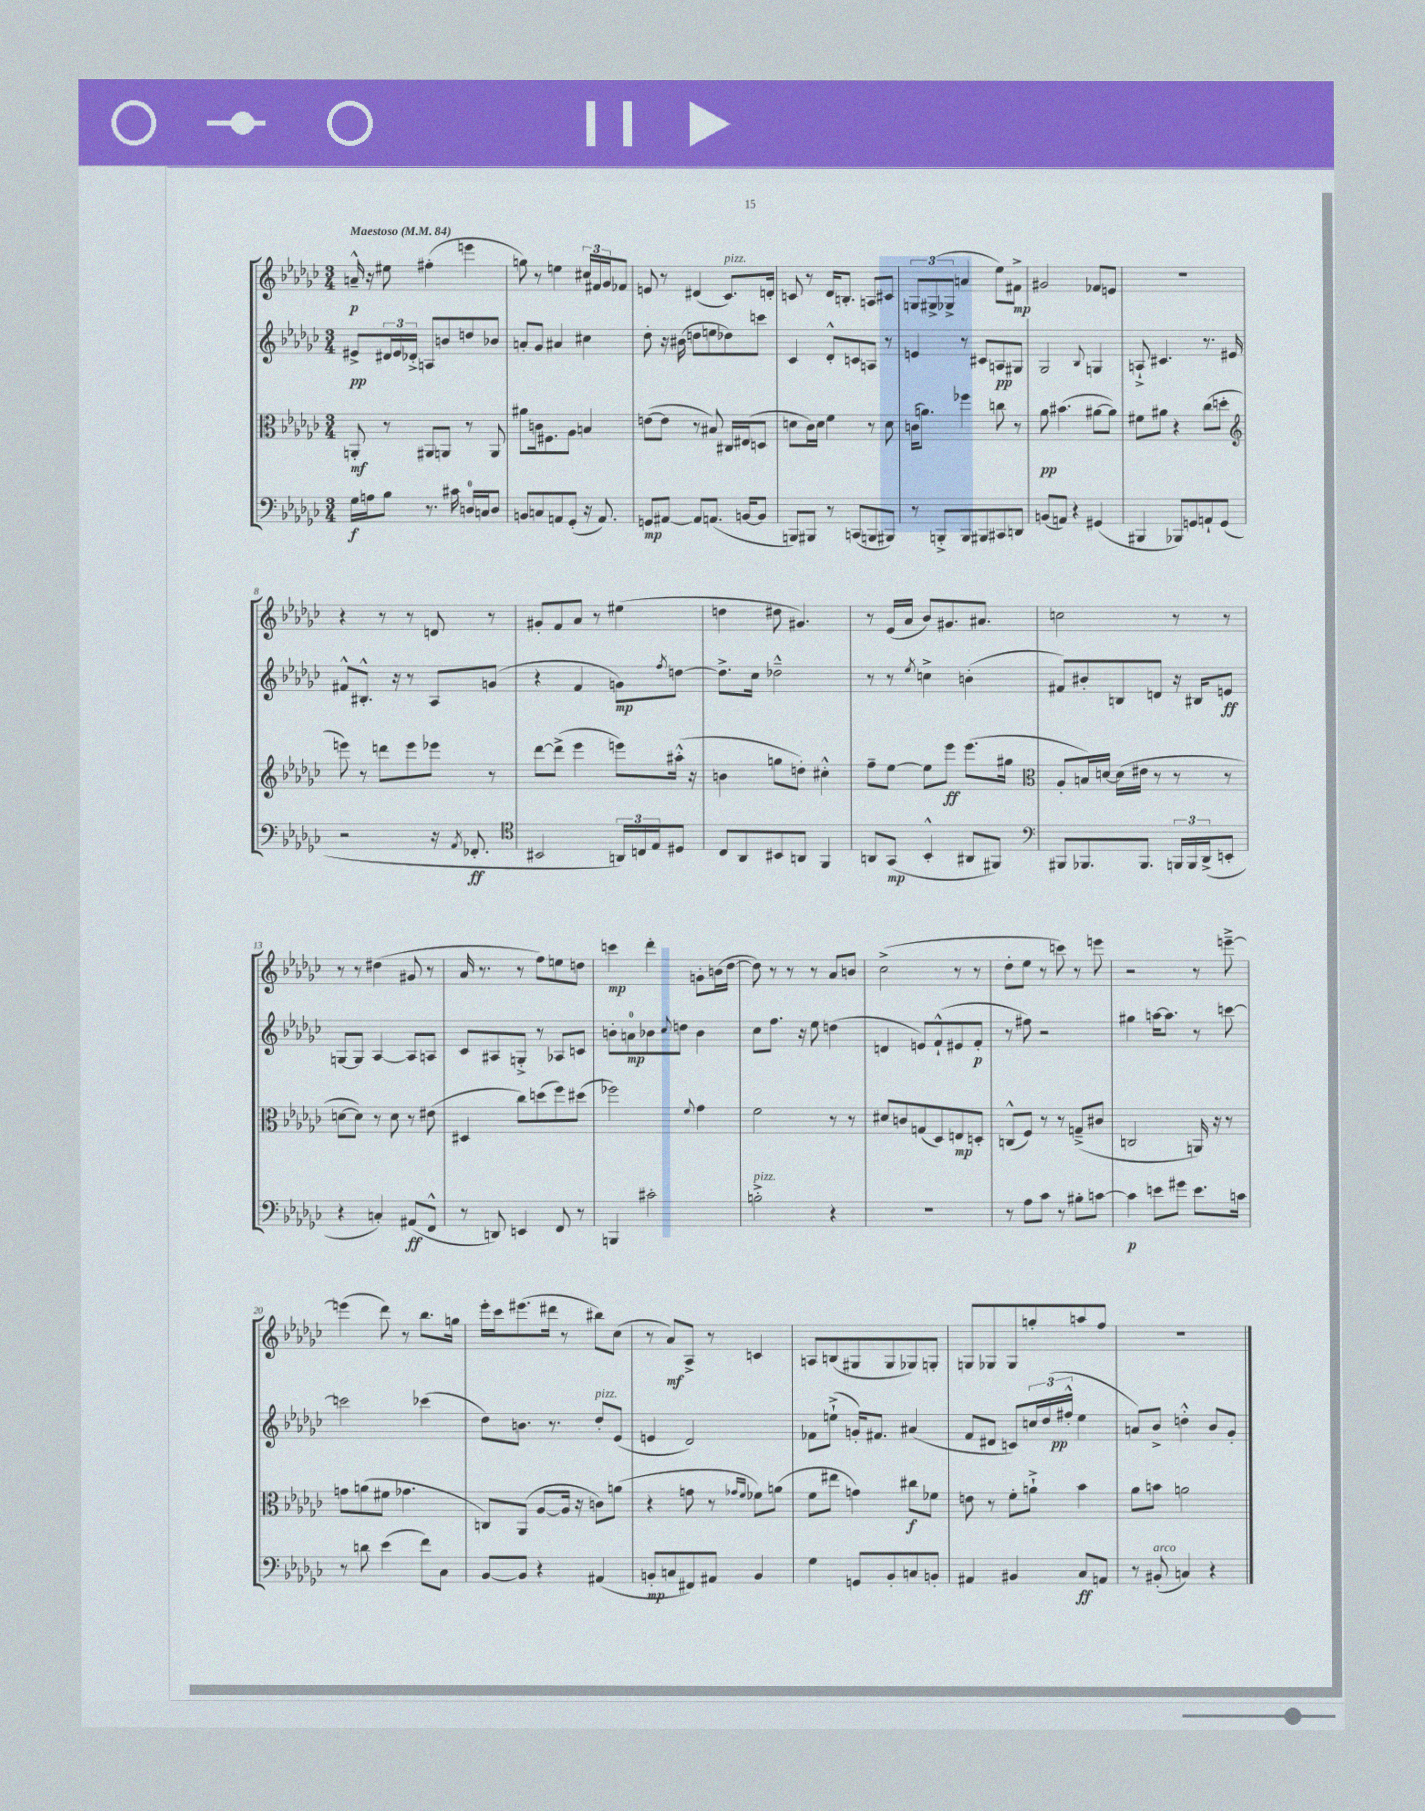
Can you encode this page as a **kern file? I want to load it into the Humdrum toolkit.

**kern	**dynam	**kern	**dynam	**kern	**dynam	**kern	**dynam
*part4	*part4	*part3	*part3	*part2	*part2	*part1	*part1
*staff4	*staff4	*staff3	*staff3	*staff2	*staff2	*staff1	*staff1
*clefF4	*	*clefC3	*	*clefG2	*	*clefG2	*
*k[b-e-a-d-g-c-]	*	*k[b-e-a-d-g-c-]	*	*k[b-e-a-d-g-c-]	*	*k[b-e-a-d-g-c-]	*
*M3/4	*	*M3/4	*	*M3/4	*	*M3/4	*
*MM84	*	*MM84	*	*MM84	*	*MM84	*
=1	=1	=1	=1	=1	=1	=1	=1
!	!	!	!	!	!	!LO:TX:a:B:t=Maestoso	!
16G-\LL	f	8AAn'/	mf	8e#X^/L	pp	16an~^^/	p
16An\J	.	.	.	.	.	16r	.
8B-\J	.	8r	.	24d#X/L	.	8ee#X\	.
.	.	.	.	24e#/	.	.	.
.	.	.	.	24d-X'^/JJ	.	.	.
8.r	.	8AA#X/L	.	8An/L	.	(4ff#X'\	.
.	.	8AAn/J	.	8bn/	.	.	.
16c#X\	.	.	.	.	.	.	.
16Dn/LL	.	8r	.	8ddn/	.	4eeen\	.
16Cn/J	.	.	.	.	.	.	.
8D/J	.	8AA/	.	8b-X/J	.	.	.
=2	=2	=2	=2	=2	=2	=2	=2
8BBn/L	.	8a#X\L	.	8an'/L	.	8ggn\)	.
8Cn/	.	16cn\k	.	8g-/J	.	8r	.
.	.	8.F#X\	.	.	.	.	.
8AAn/	.	.	.	4a#X/	.	4een\	.
(8GG-'/J	.	8A-\J	.	.	.	.	.
16r	.	4Bn/	.	4cc#X\	.	24cc#X/LL	.
.	.	.	.	.	.	24f#X/	.
8.AA/)	.	.	.	.	.	.	.
.	.	.	.	.	.	24g-/J	.
.	.	.	.	.	.	8f-X/J	.
=3	=3	=3	=3	=3	=3	=3	=3
8GGn/L	mp	([8en\L	.	8dd-'\	.	8en/	.
[8AA#X/J	.	8e\J]	.	16r	.	8r	.
.	.	.	.	(16b#X\	.	.	.
8AA#/L]	.	8r	.	8ddn\L	.	(4d#X/	.
(8.AAn/J	.	8B#X/)	.	8een\	.	.	.
!	!	!	!	!	!	!LO:TX:a:i:t=pizz.	!
.	.	16C#X/LL	.	8dd-X\)	.	8.c-/L)	.
[16BBn/KL	.	(16E#X/J	.	.	.	.	.
8BB/J]	.	8Dn/J	.	8cccn\J	.	.	.
.	.	.	.	.	.	16dn'/Jk	.
=4	=4	=4	=4	=4	=4	=4	=4
8BBBn/L)	.	8dn\L	.	4c-/	.	8cn/	.
8BBB#X/J	.	16c-\L)	.	.	.	8r	.
.	.	16d\JJ	.	.	.	.	.
8r	.	4f\	.	8d-'^^/L	.	16d-/KL	.
.	.	.	.	.	.	8.Bn'/J	.
(8CCn/L	.	.	.	8cn/	.	.	.
8BBBn/	.	8r	.	8An/J	.	8An/L	.
8BBB#X/J)	.	8d\	.	8r	.	8c#X/J	.
=5	=5	=5	=5	=5	=5	=5	=5
8r	.	(16cn\KL	.	4en/	.	12Gn/L	.
.	.	8.an\J)	.	.	.	.	.
.	.	.	.	.	.	(12G#X^/	.
8BBBn'^/L	.	.	.	.	.	.	.
.	.	.	.	.	.	12G-X^/J	.
8BBB/	.	4ff-X\	.	8r	.	4an/	.
8BBB#X/	.	.	.	8c#X/L	.	.	.
8CC#X/	.	8ccn\	.	8An/	pp	8ee-\L)	.
8DDn/J	.	8r	.	8G#X/J	.	8f#X^\J	mp
=6	=6	=6	=6	=6	=6	=6	=6
(8BBn/L	.	8a-\	pp	2G-/	.	2g#X/	.
8AAn/J)	.	(4.b#X\	.	.	.	.	.
4r	.	.	.	.	.	.	.
.	.	.	.	8qqB-/	.	.	.
(4GG#X/	.	[8a#X\L	.	4Gn/	.	8f-X/L	.
.	.	8a#\J])	.	.	.	8en/J	.
=7	=7	=7	=7	=7	=7	=7	=7
4BBB#X/	.	8f#X\L	.	8An`^/	.	2.r	.
.	.	8a#X\J	.	4.c#X/	.	.	.
8BBB-X/L)	.	4r	.	.	.	.	.
8GGn/	.	.	.	.	.	.	.
8AAn`/	.	(8cc-\L	.	8.r	.	.	.
(8GG/J	.	8ddn'\J	.	.	.	.	.
.	.	.	.	16e#X/	.	.	.
!!LO:LB:g=z
=8	=8	=8	=8	=8	=8	=8	=8
*	*	*clefG2	*	*	*	*	*
2r	.	8eeen\)	.	8f#X^^/L	.	4r	.
.	.	8r	.	8.B#X'^^/J	.	.	.
.	.	8dddn\L	.	.	.	8r	.
.	.	.	.	16r	.	.	.
.	.	8eee\	.	8r	.	8r	.
16r	.	8eee-X\J	.	8A-/L	.	8dn/	.
8qAA-/	.	.	.	.	.	.	.
8.FF-X'/	ff	.	.	.	.	.	.
.	.	8r	.	(8gn/J	.	8r	.
=9	=9	=9	=9	=9	=9	=9	=9
*clefC4	*	*	*	*	*	*	*
2BB#X/	.	[8ddd-\L	.	4r	.	8g#X'/L	.
.	.	(8ddd-^\J]	.	.	.	8f/	.
.	.	4eee-\	.	4f/	.	8a-/J	.
.	.	.	.	.	.	8r	.
24AAn/LL)	.	8eeen\L)	.	8gn\L)	mp	(4ee#X\	.
24Cn/	.	.	.	.	.	.	.
24E-/J	.	.	.	.	.	.	.
.	.	.	.	8qff/	.	.	.
8D#X/J	.	(16aa#X'^^\Jk	.	[8ddn\J	.	.	.
.	.	16r	.	.	.	.	.
=10	=10	=10	=10	=10	=10	=10	=10
8C-/L	.	4bn\	.	8.dd^\L]	.	4ddn\	.
8AA-/	.	.	.	.	.	.	.
.	.	.	.	16cc-\Jk	.	.	.
8BB#X/	.	8ggn\L	.	2dd-X~^^\	.	8dd#X\	.
8AAn/J	.	8ddn'\J)	.	.	.	4.g#X/)	.
4FF/	.	4cc#X'^^\	.	.	.	.	.
=11	=11	=11	=11	=11	=11	=11	=11
8AAn/L	.	8ff~\L	.	8r	.	8r	.
(8GG-/J	mp	[8ee-\J	.	8r	.	(16e-/LL	.
.	.	.	.	.	.	16a-/JJ	.
.	.	.	.	8qee-/	.	.	.
4BB-'^^/	.	8ee-\L]	.	4ccn^\	.	8b-/L)	.
.	.	8eee-\J	ff	.	.	8.g#X/	.
8AA#X/L	.	(8.eee-\L	.	(4bn'\	.	.	.
.	.	.	.	.	.	8.a#X/J	.
8FF#X/J)	.	.	.	.	.	.	.
.	.	16gg#X\Jk	.	.	.	.	.
=12	=12	=12	=12	=12	=12	=12	=12
*clefF4	*	*clefC3	*	*	*	*	*
8BBB#X/L	.	8A-'/L	.	8f#X/L)	.	2ccn\	.
8.BBB-X/	.	16Bn/L)	.	8b#X'/	.	.	.
.	.	[16dn/JJ	.	.	.	.	.
.	.	(16d\LL]	.	8Bn/	.	.	.
8.BBB-/J	.	16e#X\JJ	.	.	.	.	.
.	.	8r	.	8dn/J	.	.	.
24BBBn/LL	.	8r	.	16r	.	8r	.
24BBB/	.	.	.	.	.	.	.
.	.	.	.	16B#X/KL	.	.	.
(24DD-^/J	.	.	.	.	.	.	.
8EEn'/J	.	8r	.	8en/J	ff	8r	.
!!LO:LB:g=z
=13	=13	=13	=13	=13	=13	=13	=13
4r	.	[8dn\L	.	[8Gn/L	.	8r	.
.	.	8d\J])	.	8G/J]	.	8r	.
4Cn'/)	.	8r	.	[4A-/	.	(4dd#X\	.
.	.	8d\	.	.	.	.	.
(8AA#X/L	ff	8r	.	8A-/L]	.	8g#X/	.
8FF^^/J	.	(8e#X\	.	8An/J	.	8r	.
=14	=14	=14	=14	=14	=14	=14	=14
8r	.	4D#X/	.	8c-/L	.	16a-/	.
.	.	.	.	.	.	8.r	.
8DDn/)	.	.	.	8A#X/	.	.	.
4EEn/	.	8cc-\L)	.	8Gn'^/J	.	8r	.
.	.	(8ddn\	.	8r	.	8ff\L)	.
8FF/	.	8ff\)	.	8A-X/L	.	8een\	.
8r	.	(8dd#X\J	.	8cn/J	.	8ddn\J	.
=15	=15	=15	=15	=15	=15	=15	=15
4BBBn/	.	2ff-X\)	.	8bn'\L	.	4cccn\	mp
.	.	.	.	8an\	mp	.	.
2c#X'\	.	.	.	8b-X\	.	4ddd-'\	.
.	.	.	.	8qqcc-/	.	.	.
.	.	.	.	8ddn\J	.	.	.
.	.	8qqf/	.	.	.	.	.
.	.	4g-\	.	4b-\	.	8gn'\L	.
.	.	.	.	.	.	(16bn\L	.
.	.	.	.	.	.	[16dd-\JJ	.
=16	=16	=16	=16	=16	=16	=16	=16
!LO:TX:a:i:t=pizz.	!	!	!	!	!	!	!
2Bn'^\	.	2f\	.	8cc-\L	.	8dd-\])	.
.	.	.	.	8.ff\J	.	8r	.
.	.	.	.	.	.	8r	.
.	.	.	.	16r	.	.	.
.	.	.	.	8ee-\	.	8r	.
4r	.	8r	.	(4ddn\	.	8a-/L	.
.	.	8r	.	.	.	8bn/J	.
=17	=17	=17	=17	=17	=17	=17	=17
2.r	.	8d#X/L	.	4dn/	.	(2cc-^\	.
.	.	8cn/	.	.	.	.	.
.	.	(8Gn/	.	8en/L)	.	.	.
.	.	8D-/)	.	(8f`^^/	.	.	.
.	.	8En/	mp	8e#X/	.	8r	.
.	.	8Dn'/J	.	8f'/J	p	8r	.
=18	=18	=18	=18	=18	=18	=18	=18
8r	.	(8Cn^^/L	.	8r	.	8dd-'\L	.
8A-\L	.	8F/J)	.	8ff#X\)	.	8ee-\J	.
8c-\J	.	8r	.	2r	.	8r	.
8r	.	8r	.	.	.	8cccn\)	.
8B#X'\L	.	(8Gn~^/L	.	.	.	8r	.
[8cn\J	.	8c#X/J	.	.	.	8eeen\	.
=19	=19	=19	=19	=19	=19	=19	=19
4c\]	p	2Cn/	.	4gg#X\	.	2r	.
8en\L	.	.	.	[16aan\KL	.	.	.
.	.	.	.	8.aa\J]	.	.	.
8g#X\J	.	.	.	.	.	.	.
8.e\L	.	16AAn/)	.	8r	.	8r	.
.	.	16r	.	.	.	.	.
.	.	8r	.	[8cccn\	.	[8eeen~^\	.
16cn\Jk	.	.	.	.	.	.	.
!!LO:LB:g=z
=20	=20	=20	=20	=20	=20	=20	=20
8r	.	8gn\L	.	2cccn\]	.	(4eeen\]	.
8dn\	.	(8an\	.	.	.	.	.
(4e-\	.	8f#X\J	.	.	.	8ddd-\)	.
.	.	4.g-X\	.	.	.	8r	.
8f\L)	.	.	.	(4ccc-X\	.	8.bb-\L	.
8C-\J	.	.	.	.	.	.	.
.	.	.	.	.	.	16ggn\Jk	.
=21	=21	=21	=21	=21	=21	=21	=21
[8BB-/L	.	8Cn/L)	.	8dd-\L)	.	16eee-'\LL	.
.	.	.	.	.	.	16ccc-\J	.
8BB-/J]	.	(8AA-/J	.	8.bn\J	.	(8.eee#X\	.
4r	.	[8A-/L	.	.	.	.	.
.	.	.	.	8.r	.	16ddd#X\Jk	.
.	.	16A-/Jk]	.	.	.	8r	.
.	.	16r	.	.	.	.	.
!	!	!	!	!LO:TX:a:i:t=pizz.	!	!	!
(4AA#X/	.	8cn\L)	.	8dd-'/L	.	8bb#X\L)	.
.	.	(8an\J	.	(8e-/J	.	(8cc-\J	.
=22	=22	=22	=22	=22	=22	=22	=22
8BBn'/L	mp	4r	.	4en/	.	8r	.
8Cn/	.	.	.	.	.	8a-/L)	mf
8FF#X/)	.	8gn\	.	2d-/)	.	8A-^/J	.
8AA#X/J	.	8r	.	.	.	8r	.
.	.	16qqg-X/LL	.	.	.	.	.
.	.	16qqf/JJ	.	.	.	.	.
4BB/	.	8f-X\L)	.	.	.	4cn/	.
.	.	(8an\J	.	.	.	.	.
=23	=23	=23	=23	=23	=23	=23	=23
4G-\	.	8f\L	.	8f-X\L	.	8An/L	.
.	.	8ee#X\J	.	(8een`^\J	.	(8Bn/	.
8GGn/L	.	4gn\)	.	16gn'/KL)	.	8G#X/	.
.	.	.	.	8.f#X/J	.	.	.
8BB-'/	.	.	.	.	.	8G#/	.
8Cn/	.	8cc#X\L	f	(4a#X/	.	8G-X/)	.
8BBn'/J	.	8f-X\J	.	.	.	8Gn'/J	.
=24	=24	=24	=24	=24	=24	=24	=24
4AA#X/	.	8en\	.	8f/L	.	8Gn/L	.
.	.	8r	.	8d#X/J	.	8G-X/	.
4BB#X/	.	8f'\L	.	8cn/L)	.	8G-/	.
.	.	8an`^\J	.	24ccn/L	.	8ggn'/	.
.	.	.	.	(24dd-/	.	.	.
.	.	.	.	24ff#X'^^/JJ	pp	.	.
8C-/L	ff	4b-\	.	4ee-\	.	8aan/	.
8AAn/J	.	.	.	.	.	8ff/J	.
=25	=25	=25	=25	=25	=25	=25	=25
8r	.	8a-\L	.	8an/L)	.	2.r	.
!LO:TX:a:i:t=arco	!	!	!	!	!	!	!
(8BB#X'/	.	8bn\J	.	8b-^/J	.	.	.
4Cn/)	.	2an\	.	4ddn'^^\	.	.	.
4r	.	.	.	8b-/L	.	.	.
.	.	.	.	8g-'/J	.	.	.
==	==	==	==	==	==	==	==
*-	*-	*-	*-	*-	*-	*-	*-
